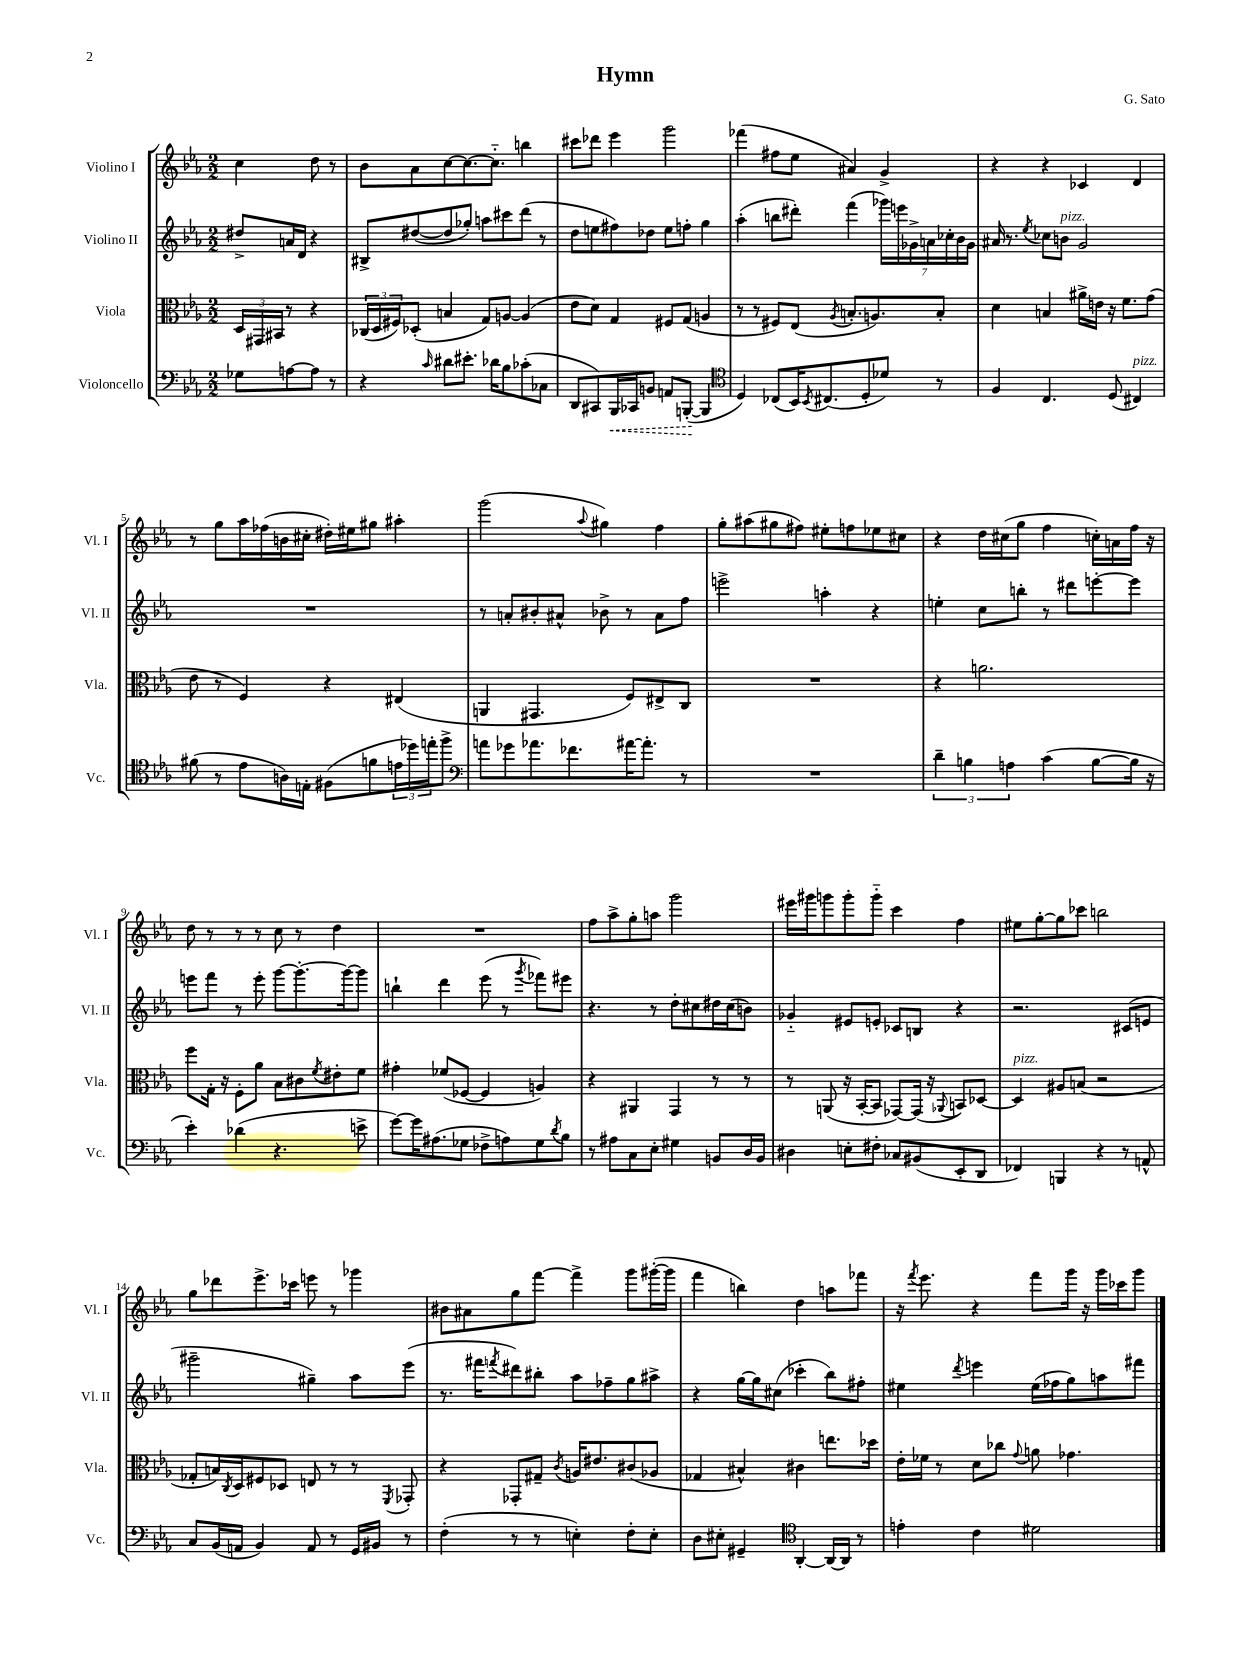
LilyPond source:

\header { title = "Hymn" composer = "G. Sato" }
<<
\new StaffGroup <<
\new Staff = "s0" \with { instrumentName = "Violino I" shortInstrumentName = "Vl. I" } {
    \clef treble \key ees \major \numericTimeSignature \time 2/2 \partial 2
    c''4 d''8 r8 |
    bes'8 aes'8 c''8~ c''8.~ c''8.-_ b''4 |
    cis'''8 des'''8 ees'''4 g'''2 |
    fes'''4( fis''8 ees''8 ais'4) g'4-> |
    r4 r4 ces'4 d'4 |
    r8 g''8 aes''16 fes''16( b'16 cis''16-. dis''16-.) eis''16 gis''8 ais''4-. |
    g'''2( \appoggiatura { aes''8 } gis''4) f''4 |
    g''8-. ais''8( gis''8 fis''8) eis''8-. f''8 ees''8 cis''8 |
    r4 d''16 cis''16( g''8 f''4 c''16-.) a'16 f''16 r16 |
    d''8 r8 r8 r8 c''8 r8 d''4 |
    R1 |
    f''8 aes''8-> g''8-. a''8 g'''2 |
    eis'''16 gis'''16 g'''8 g'''8-. g'''8-_ c'''4 f''4 |
    eis''8 g''8~-. g''8 ces'''8 b''2 |
    g''8 des'''8 ees'''8.-> ces'''16 e'''8 r8 ges'''4 |
    bis'8 ais'8 g''8 f'''8~ f'''4-> g'''8 gis'''16~-.( gis'''16 |
    f'''4 b''4) d''4 a''8 fes'''8 |
    r16 \acciaccatura { f'''8 } ees'''8. r4 f'''8 g'''16 r16 g'''16 ces'''16 g'''8 \bar "|." |
}
\new Staff = "s1" \with { instrumentName = "Violino II" shortInstrumentName = "Vl. II" } {
    \clef treble \key ees \major \numericTimeSignature \time 2/2 \partial 2
    dis''8-> a'16 d'16 r4 |
    bis8-> dis''8~( dis''8 ges''8-.) a''8 cis'''8 d'''8( r8 |
    d''8 e''8 fis''8) des''8 e''8 f''8-. g''4 |
    aes''4-.( b''8 dis'''8-.) f'''4( \tuplet 7/4 { ges'''16) e'''16 ges'16-> a'16 ces''16-. bes'16 ges'16 } |
    ais'16 r8. \acciaccatura { ees''8 } ces''8 b'8^\markup { \italic "pizz." } g'2 |
    R1 |
    r8 a'8-. bis'8-. ais'8-^ bes'8-> r8 ais'8 f''8 |
    e'''2-> a''4-. r4 |
    e''4-. c''8 b''8-. r8 dis'''8 e'''8~-. e'''8 |
    e'''8 f'''8 r8 e'''8-. g'''8~ g'''8.~-. g'''16~ g'''8 |
    b''4-! d'''4 ees'''8( r8 \acciaccatura { g'''8 } fes'''8) eis'''8 |
    r4. r8 d''8-. cis''8 dis''16 cis''16( b'8) |
    ges'4-_ eis'8 e'8-. ces'8 b8 r4 |
    r2. cis'8( e'8 |
    gis'''2-- gis''4--) aes''8 ees'''8( |
    r8. fis'''16 \acciaccatura { f'''8 } dis'''8) bis''8-. aes''8 fes''8-- g''8 ais''8-> |
    r4 g''16~ g''16 cis''8( ces'''4-. bes''8) fis''8-. |
    eis''4 \acciaccatura { d'''8 } e'''4 eis''16( fes''16 g''8) a''8 fis'''8 \bar "|." |
}
\new Staff = "s2" \with { instrumentName = "Viola" shortInstrumentName = "Vla." } {
    \clef alto \key ees \major \numericTimeSignature \time 2/2 \partial 2
    \tuplet 3/2 { d16 gis,16 bis,16 } r8 r4 |
    \tuplet 3/2 { ces16( d16 fis16) } des8-.( b4 g8) a8~ a4( |
    ees'8 d'8) g4 fis8 g8( a4 |
    r8 r8 fis8) ees8( \acciaccatura { aes8 } b8.-. a8.) b8-. |
    d'4 b4 ais'16-> e'16 r16 f'8. g'8( |
    ees'8 r8 f4) r4 eis4( |
    a,4 gis,4. f8) eis8-> c8 |
    R1 |
    r4 a'2. |
    f''8 g16-. r16 f8-. aes'8 bes8 cis'8 \acciaccatura { f'8 } eis'8-. f'8 |
    gis'4-. fes'8( fes8~ fes4 a4) |
    r4 ais,4 g,4 r8 r8 |
    r8 a,8( r16 bes,16~-. bes,8 ges,8~) ges,16( r16 \appoggiatura { aes,8 } b,8) des8~ |
    des4^\markup { \italic "pizz." } ais8 b8( r2 |
    ges8-. b16) \acciaccatura { c8 } d16 fis8 des8 e8 r8 r8 \acciaccatura { f,8 } ges,8-. |
    r4 ges,8-. gis8-- \acciaccatura { c'8 } a16 eis'8. cis'8( aes8 |
    ges4 bis4-^) cis'4 e''8. des''16 |
    ees'16-. fes'16 r8 d'8 ces''8 \appoggiatura { g'8 } a'8 ges'4. \bar "|." |
}
\new Staff = "s3" \with { instrumentName = "Violoncello" shortInstrumentName = "Vc." } {
    \clef bass \key ees \major \numericTimeSignature \time 2/2 \partial 2
    ges8 a8~ a8 r8 |
    r4 \grace { c'16 } dis'8 eis'8.-. des'16 bes8 ces'8-.( ces8 |
    d,8 cis,8) \once \override Hairpin.style = #'dashed-line bes,,16\< ces,16 b,8 a,8 b,,8~-.\!( b,,4 |
    \clef tenor d4) ces8( bes,16) \acciaccatura { bes,8 } cis8.( d8-. des'8) r8 |
    f4 c4. d8( cis4^\markup { \italic "pizz." }) |
    fis'8( r8 ees'8 a16) e16-. fis8( f'8 \tuplet 3/2 { e'16 des''16) e''16-. } f''8-> |
    \clef bass a'8 ges'8 aes'8. fes'8. ais'16~ ais'8.-. r8 |
    R1 |
    \tuplet 3/2 { d'4-- b4 a4 } c'4( b8~ b16 r16 |
    ees'4-.) des'4( r4. e'8-> |
    g'8~) g'16 ais8.( ges8 fes8-> a8) ges8 \acciaccatura { d'8 } bes8 |
    r8 ais8 c8 ees8-. gis4 b,8 d16 b,16 |
    dis4 e8-. fis8-. ces8 bis,8( ees,8-. d,8 |
    fes,4) b,,4 r4 r8 a,8-^ |
    c8 bes,16( a,16 bes,4) a,8 r8 g,16 bis,16 r8 |
    f4-.( r8 r8 e4-.) f8-. e8-. |
    d8 eis8-. gis,4-- \clef tenor aes,4~-. aes,16~ aes,16 r8 |
    e'4-. c'4 dis'2 \bar "|." |
}
>>
>>
